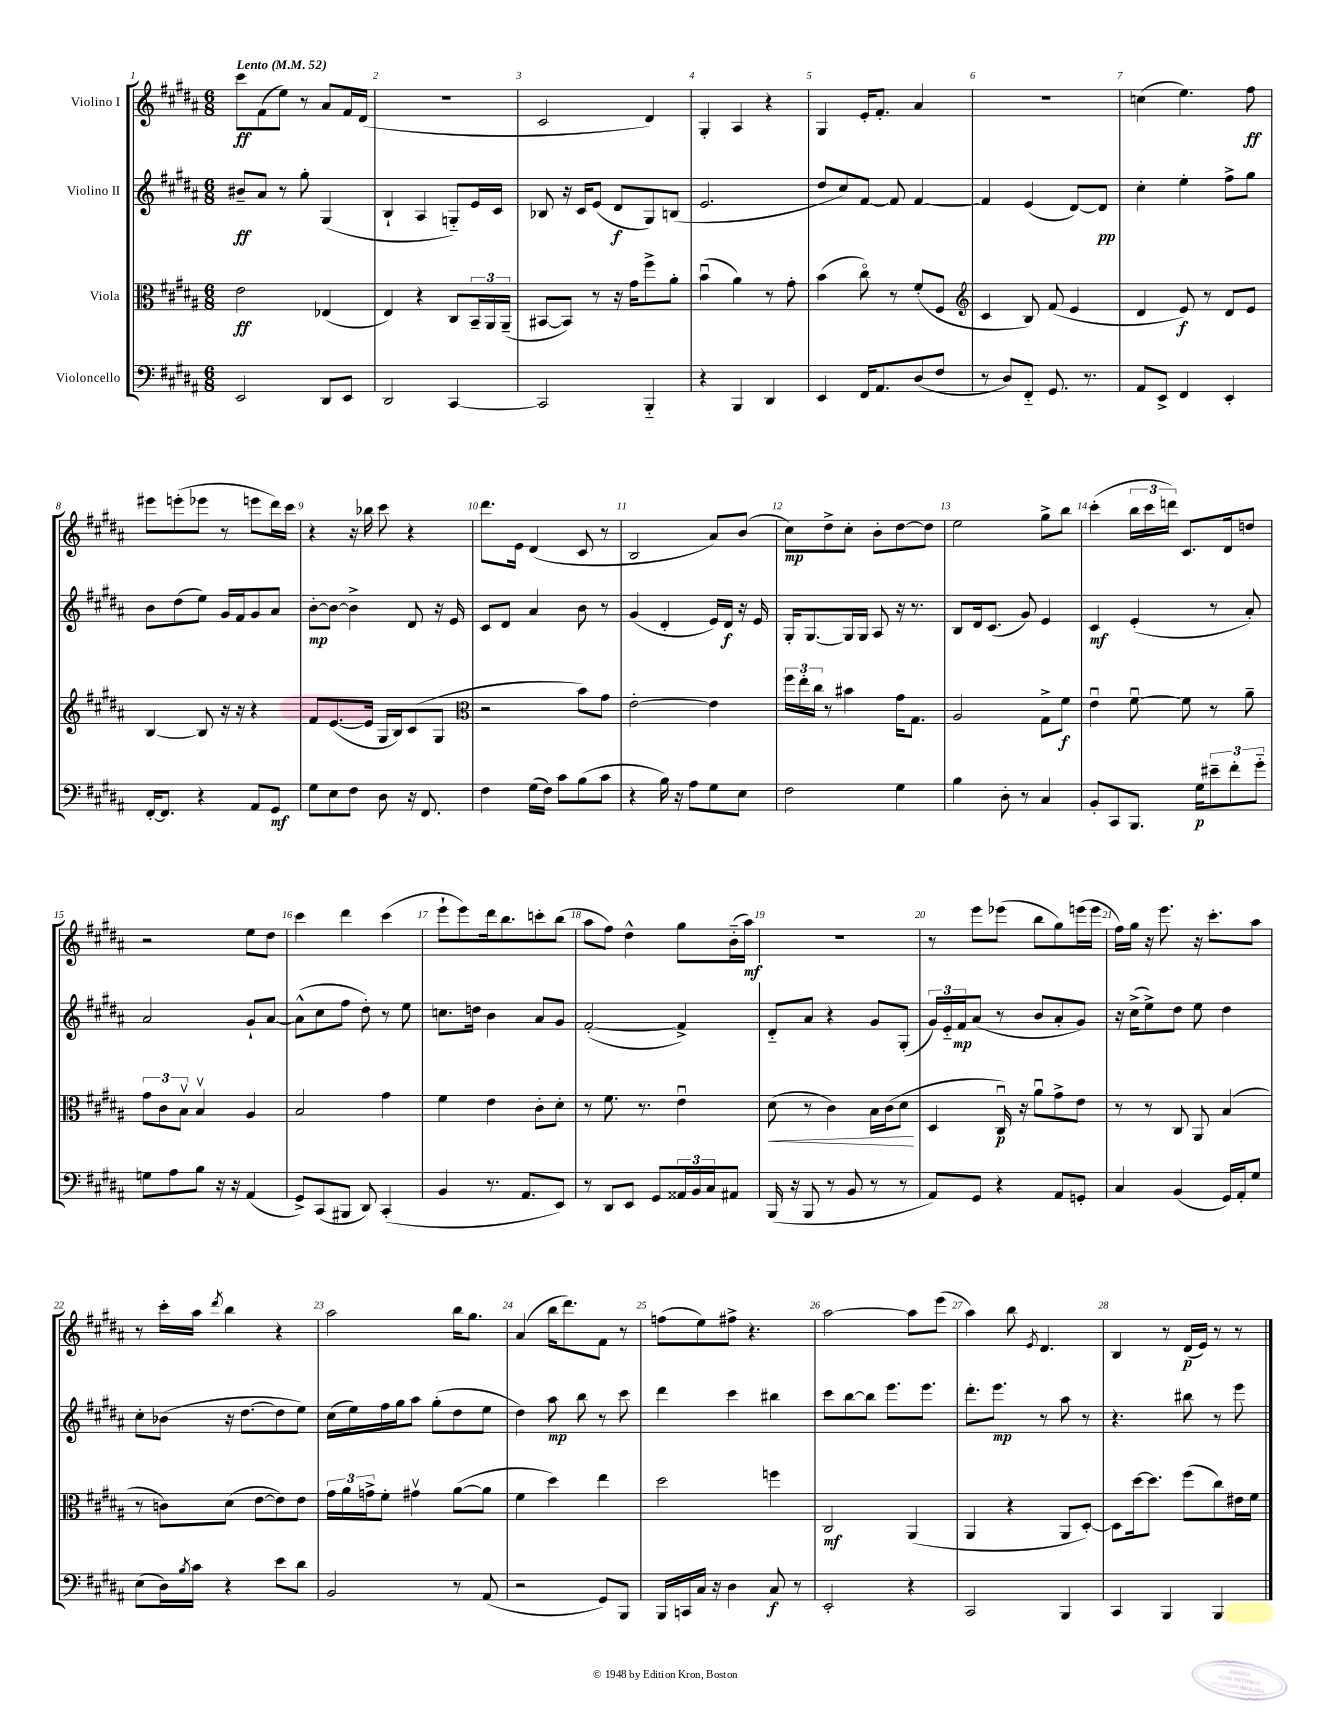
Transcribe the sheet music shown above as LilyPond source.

<<
\new StaffGroup <<
\new Staff = "s0" \with { instrumentName = "Violino I" } {
    \clef treble \key b \major \numericTimeSignature \time 6/8 \tempo "Lento" 4 = 52
    cis'''8\ff fis'8( e''8) r8 ais'8 fis'16 dis'16( |
    R2. |
    cis'2 dis'4) |
    gis4-. ais4 r4 |
    gis4 e'16-. fis'8.-. ais'4 |
    R2. |
    c''4( e''4.) fis''8\ff |
    eis'''8 e'''8-.( ees'''8 r8 e'''8 dis'''16) cis'''16 |
    r4 r16 bes''16 cis'''8 r4 |
    dis'''8. e'16 dis'4( cis'8 r8 |
    b2 ais'8) b'8( |
    cis''8\mp) dis''8-> cis''8-. b'8-. dis''8~ dis''8 |
    e''2 gis''8-> b''8 |
    cis'''4-.( \tuplet 3/2 { b''16 cis'''16 d'''16) } cis'8. dis'16 d''8 |
    r2 e''8 dis''8 |
    cis'''4 dis'''4 cis'''4( |
    e'''8-! e'''8) dis'''16 b''8. c'''8-. b''8( |
    ais''8 fis''8) dis''4-^ gis''8 b'16-_( ais''16\mf) |
    R2. |
    r8 e'''8 ees'''8( b''8 gis''8) e'''16( e'''16 |
    fis''16) gis''16 r16 e'''8. r16 cis'''8.-. ais''8 |
    r8 cis'''16-. ais''16 \acciaccatura { dis'''8 } b''4 r4 |
    ais''2 b''16 gis''8. |
    ais'4( b''16 dis'''8.) fis'8 r8 |
    f''8( e''8) fis''8-> r4. |
    ais''2~ ais''8 e'''8( |
    ais''4) b''8 \acciaccatura { e'8 } dis'4. |
    b4 r8 dis'16\p( e'16) r8 r8 \bar "|." |
}
\new Staff = "s1" \with { instrumentName = "Violino II" } {
    \clef treble \key b \major \numericTimeSignature \time 6/8
    bis'8--\ff ais'8 r8 gis''8-. gis4( |
    b4-! ais4 g8-_) e'16 cis'16 |
    bes8 r16 cis'16 e'8( dis'8\f gis8) b8( |
    e'2. |
    dis''8 cis''8) fis'8~ fis'8 fis'4~ |
    fis'4 e'4( dis'8~) dis'8\pp |
    cis''4-. e''4-. fis''8-> gis''8 |
    b'8 dis''8( e''8) gis'16 fis'16 gis'8 ais'8 |
    b'8~-.\mp b'8~ b'4-> dis'8 r16 e'16 |
    cis'8 dis'8 ais'4 b'8 r8 |
    gis'4( dis'4-. e'16) dis'16\f r16 e'16 |
    gis16-. gis8.~ gis16 gis16 ais8 r16 r8. |
    b8 dis'16 cis'8.( gis'8) e'4 |
    cis'4\mf e'4-.( r8 ais'8-.) |
    ais'2 gis'8-! ais'8~ |
    ais'8-^( cis''8 fis''8 dis''8-.) r8 e''8 |
    c''8. d''16 b'4 ais'8 gis'8 |
    fis'2~-.( fis'4->) |
    dis'8-_ ais'8 r4 gis'8 gis8-.( |
    \tuplet 3/2 { gis'16) e'16-_ fis'16\mp } ais'8( r8 b'8 ais'8-. gis'8) |
    r16 cis''16->( e''8->) dis''8 e''8 dis''4 |
    cis''8-. bes'8( r16 dis''8.~ dis''8 e''8) |
    cis''16( e''16) fis''16 gis''16 ais''8 gis''8-.( dis''8 e''8 |
    dis''4) ais''8\mp b''8 r8 cis'''8 |
    dis'''4 cis'''4 bis''4 |
    cis'''8 b''8~ b''8 e'''8. e'''8. |
    dis'''8.-. e'''8.\mp r8 ais''8 r8 |
    r4. bis''8 r8 e'''8 \bar "|." |
}
\new Staff = "s2" \with { instrumentName = "Viola" } {
    \clef alto \key b \major \numericTimeSignature \time 6/8
    e'2\ff ees4( |
    e4) r4 cis8 \tuplet 3/2 { b,16-- ais,16 ais,16--( } |
    bis,8~ bis,8) r8 r16 gis'16 fis''8-> ais'8-. |
    b'4\downbow( ais'4) r8 gis'8-. |
    b'4( cis''8\flageolet) r8 fis'8-.( fis8 |
    \clef treble cis'4 b8) fis'8( e'4 |
    dis'4 e'8\f) r8 dis'8 e'8 |
    b4~ b8 r16 r16 r4 |
    fis'8 e'8.~( e'16 gis16 b16) cis'8( gis8 |
    \clef alto r2 b'8) gis'8 |
    e'2~-. e'4 |
    \tuplet 3/2 { fis''16 e''16-. cis''16 } r8 bis'4 gis'16 gis8. |
    ais2 gis8-> fis'8\f |
    e'4\downbow fis'8~\downbow fis'8 r8 ais'8-- |
    \tuplet 3/2 { gis'8 cis'8 b8\upbow } b4\upbow ais4 |
    b2 gis'4 |
    fis'4 e'4 cis'8-. dis'8-. |
    r8 fis'8. r8. e'4\downbow |
    dis'8\<( r8 cis'4) b16 cis'16( dis'8\! |
    dis4 cis16\downbow\p) r16 ais'8\downbow gis'8-> e'8 |
    r8 r8 cis8 ais,8 b4( |
    r8 c'8) dis'8( e'8~ e'8) e'8 |
    \tuplet 3/2 { gis'16 ais'16 g'16-> } fis'8-. gis'4\upbow ais'8~( ais'8 |
    fis'4 dis''4) e''4 |
    dis''2 f''4 |
    cis2\mf ais,4( |
    ais,4 r4 ais,8 dis8~-.) |
    dis8 dis''16~ dis''8. fis''8( cis''8) eis'16 fis'16 \bar "|." |
}
\new Staff = "s3" \with { instrumentName = "Violoncello" } {
    \clef bass \key b \major \numericTimeSignature \time 6/8
    e,2 dis,8 e,8 |
    dis,2 cis,4~ |
    cis,2 b,,4-_ |
    r4 b,,4 dis,4 |
    e,4 fis,16 ais,8. dis8( fis8 |
    r8 dis8) fis,8-_ gis,8. r8. |
    ais,8 e,8-> fis,4 e,4-. |
    fis,16~-. fis,8. r4 ais,8 gis,8\mf |
    gis8 e8 fis8 dis8 r16 fis,8. |
    fis4 gis16( fis16) cis'8 b8( cis'8 |
    r4 b16) r16 ais8 gis8 e8 |
    fis2 gis4 |
    b4 dis8-. r8 cis4 |
    b,8-. cis,8 b,,8. gis16\p \tuplet 3/2 { eis'8-- fis'8-. gis'8-_ } |
    g8 ais8 b8 r16 r16 ais,4( |
    gis,8->) cis,8( bis,,8 dis,8) cis,4-.( |
    b,4 r8. ais,8. e,8) |
    r8 dis,8 e,8 gis,8 \tuplet 3/2 { aisis,16 b,16 cis16 } ais,8 |
    b,,16( r16 b,,8 r8 b,8 r8 r8 |
    ais,8) gis,8 r4 ais,8 g,8-. |
    cis4 b,4( gis,16) ais,16-. gis8 |
    e8( dis16) \acciaccatura { b8 } cis'16 r4 e'8 dis'8 |
    b,2 r8 ais,8( |
    r2 gis,8) b,,8 |
    b,,16 c,16 cis16 r16 dis4 cis8\f r8 |
    e,2-. r4 |
    cis,2 b,,4 |
    cis,4 b,,4 b,,4 \bar "|." |
}
>>
>>
\layout { \context { \Score \override BarNumber.break-visibility = ##(#f #t #t) barNumberVisibility = #all-bar-numbers-visible } }
